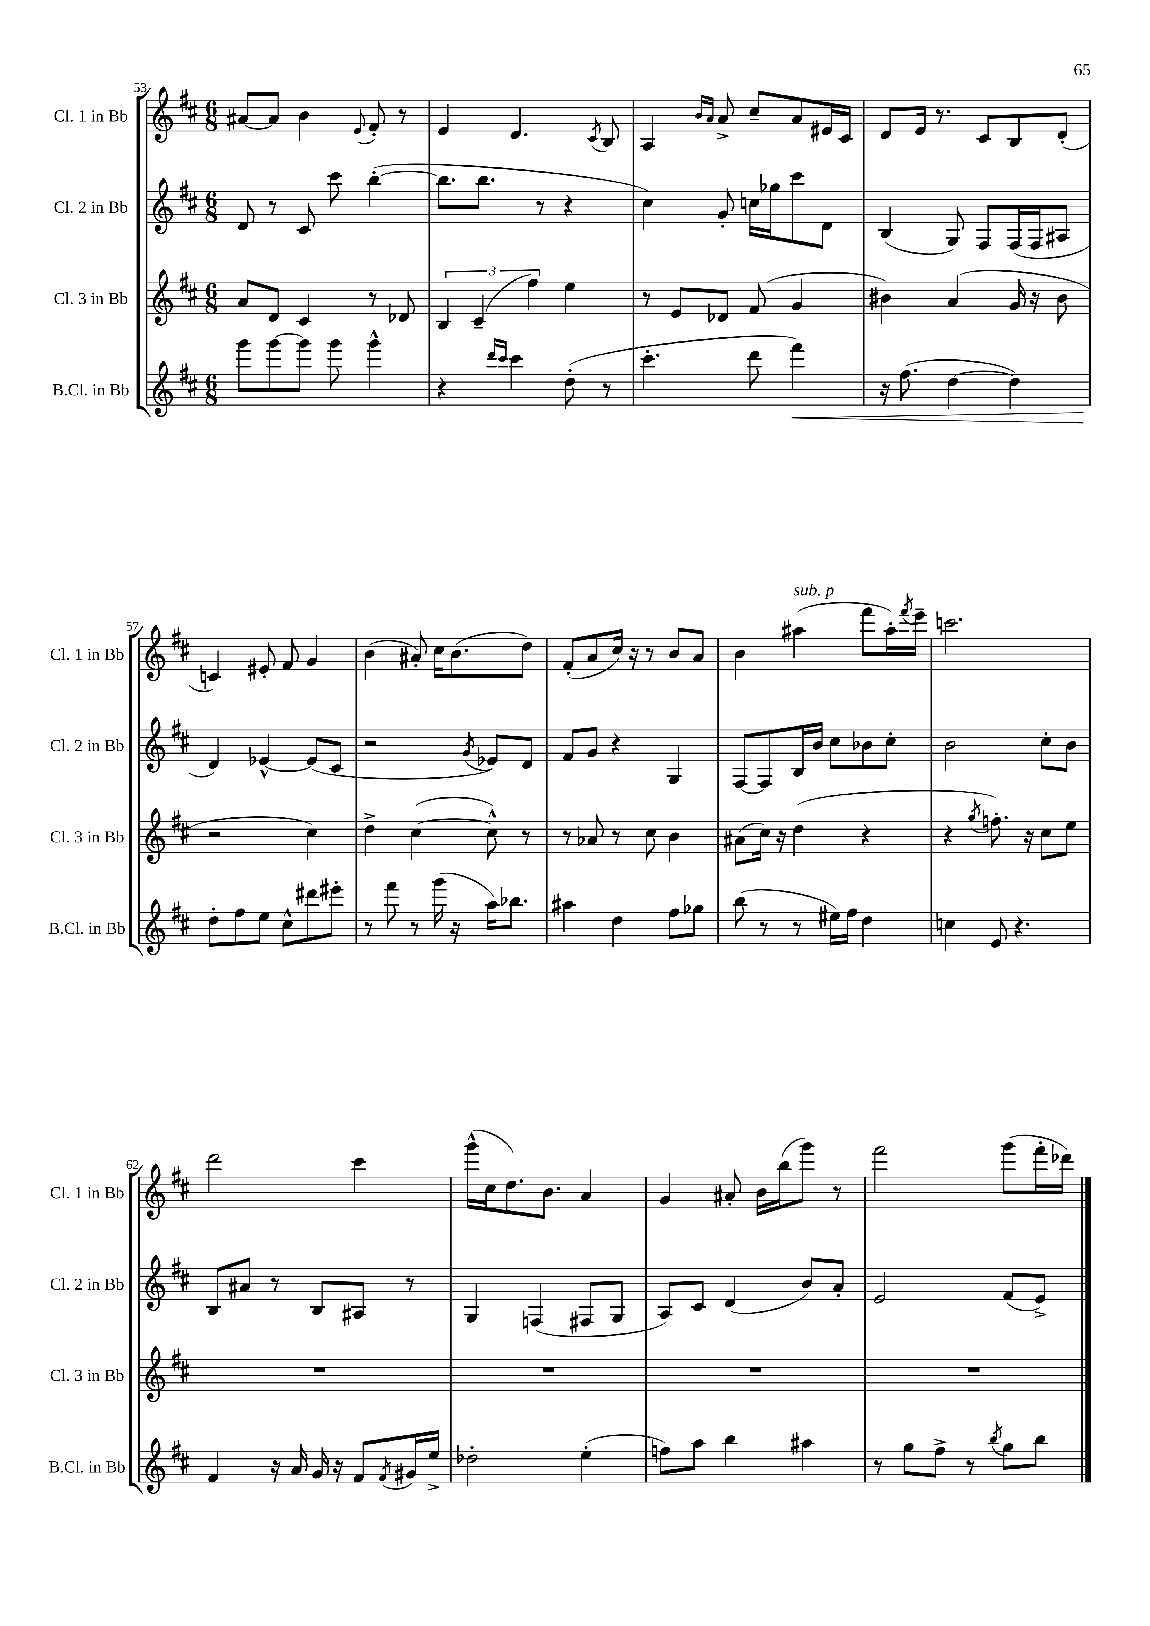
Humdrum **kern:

**kern	**kern	**kern	**kern
*staff4	*staff3	*staff2	*staff1
*clefG2	*clefG2	*clefG2	*clefG2
*k[f#c#]	*k[f#c#]	*k[f#c#]	*k[f#c#]
*M6/8	*M6/8	*M6/8	*M6/8
8ggg	8a	8d	[8a#
[8ggg	8d	8r	8a#]
8ggg]	4c#	8c#	4b
8ggg	.	8ccc#	.
.	.	.	8qqe
4ggg^^	8r	([4bb'	8f#'
.	8d-	.	8r
=	=	=	=
4r	6B	8.bb]	4e
.	(6c#~	.	.
.	.	8.bb	.
16qqddd	.	.	.
16qqccc#	.	.	.
4ccc#	.	.	4.d
.	6ff#)	.	.
.	.	8r	.
(8dd'	4ee	4r	.
.	.	.	8qc#
8r	.	.	8B
=	=	=	=
4.ccc#'	8r	4cc#)	4A
.	8e	.	.
.	.	.	16qqb
.	.	.	16qqa
.	8d-	8g'	8a^
8ddd	(8f#	16cc	8cc#~
.	.	16gg-	.
4fff#)	4g	8ccc#	8a
.	.	8d	16e#
.	.	.	16c#
=	=	=	=
16r	4b#)	(4B	8d
(8.ff#	.	.	.
.	.	.	16e
.	.	.	8.r
[4dd	(4a	8G)	.
.	.	8F#	8c#
4dd])	16g	(16F#	8B
.	16r	16F#	.
.	8b#	8A#	(8d'
=	=	=	=
8dd'	2r	4d)	4c)
8ff#	.	.	.
8ee	.	[4e-^^	8e#'
8cc#^^	.	.	8f#
8ddd#	4cc#)	(8e-]	4g
8eee#'	.	8c#	.
=	=	=	=
8r	4dd^	2r	(4b
8fff#	.	.	.
8r	([4cc#	.	8a#')
(16ggg	.	.	16cc#
16r	.	.	(8.b
.	.	8qg	.
16aa)	8cc#^^])	8e-)	.
8.bb-	.	.	.
.	8r	8d	8dd)
=	=	=	=
4aa#	8r	8f#	(8f#'
.	8a-	8g	8a
4dd	8r	4r	16cc#)
.	.	.	16r
.	8cc#	.	8r
8ff#	4b	4G	8b
8gg-	.	.	8a
=	=	=	=
(8bb	(8a#	[8F#	4b
8r	16cc#)	8F#]	.
.	16r	.	.
8r	(4dd	16B	(4aa#
.	.	16b	.
16ee#)	.	8cc#	.
16ff#	.	.	.
4dd	4r	8b-	8fff#
.	.	8cc#'	16aa#')
.	.	.	8qfff#
.	.	.	16eee~
=	=	=	=
4cc	4r	2b	2.ccc
.	8qgg	.	.
8e	8.ff')	.	.
4.r	.	.	.
.	16r	.	.
.	8cc#	8cc#'	.
.	8ee	8b	.
=	=	=	=
4f#	2.r	8B	2ddd
.	.	8a#	.
16r	.	8r	.
16a	.	.	.
16g	.	8B	.
16r	.	.	.
8f#	.	8A#	4ccc#
8qf#	.	.	.
16g#	.	8r	.
16ee^	.	.	.
=	=	=	=
2dd-'	2.r	4G	(16ggg^^
.	.	.	16cc#
.	.	.	8.dd)
.	.	(4F	.
.	.	.	8.b
(4ee'	.	8F#	4a
.	.	8G	.
=	=	=	=
8ff)	2.r	8A)	4g
8aa	.	8c#	.
4bb	.	(4d	8a#'
.	.	.	16b
.	.	.	(16bb
4aa#	.	8b)	8ggg)
.	.	8a'	8r
=	=	=	=
8r	2.r	2e	2fff#
8gg	.	.	.
8ff#^	.	.	.
8r	.	.	.
8qbb	.	.	.
8gg	.	(8f#	(8ggg
8bb	.	8e^)	16fff#'
.	.	.	16ddd-)
==	==	==	==
*-	*-	*-	*-
